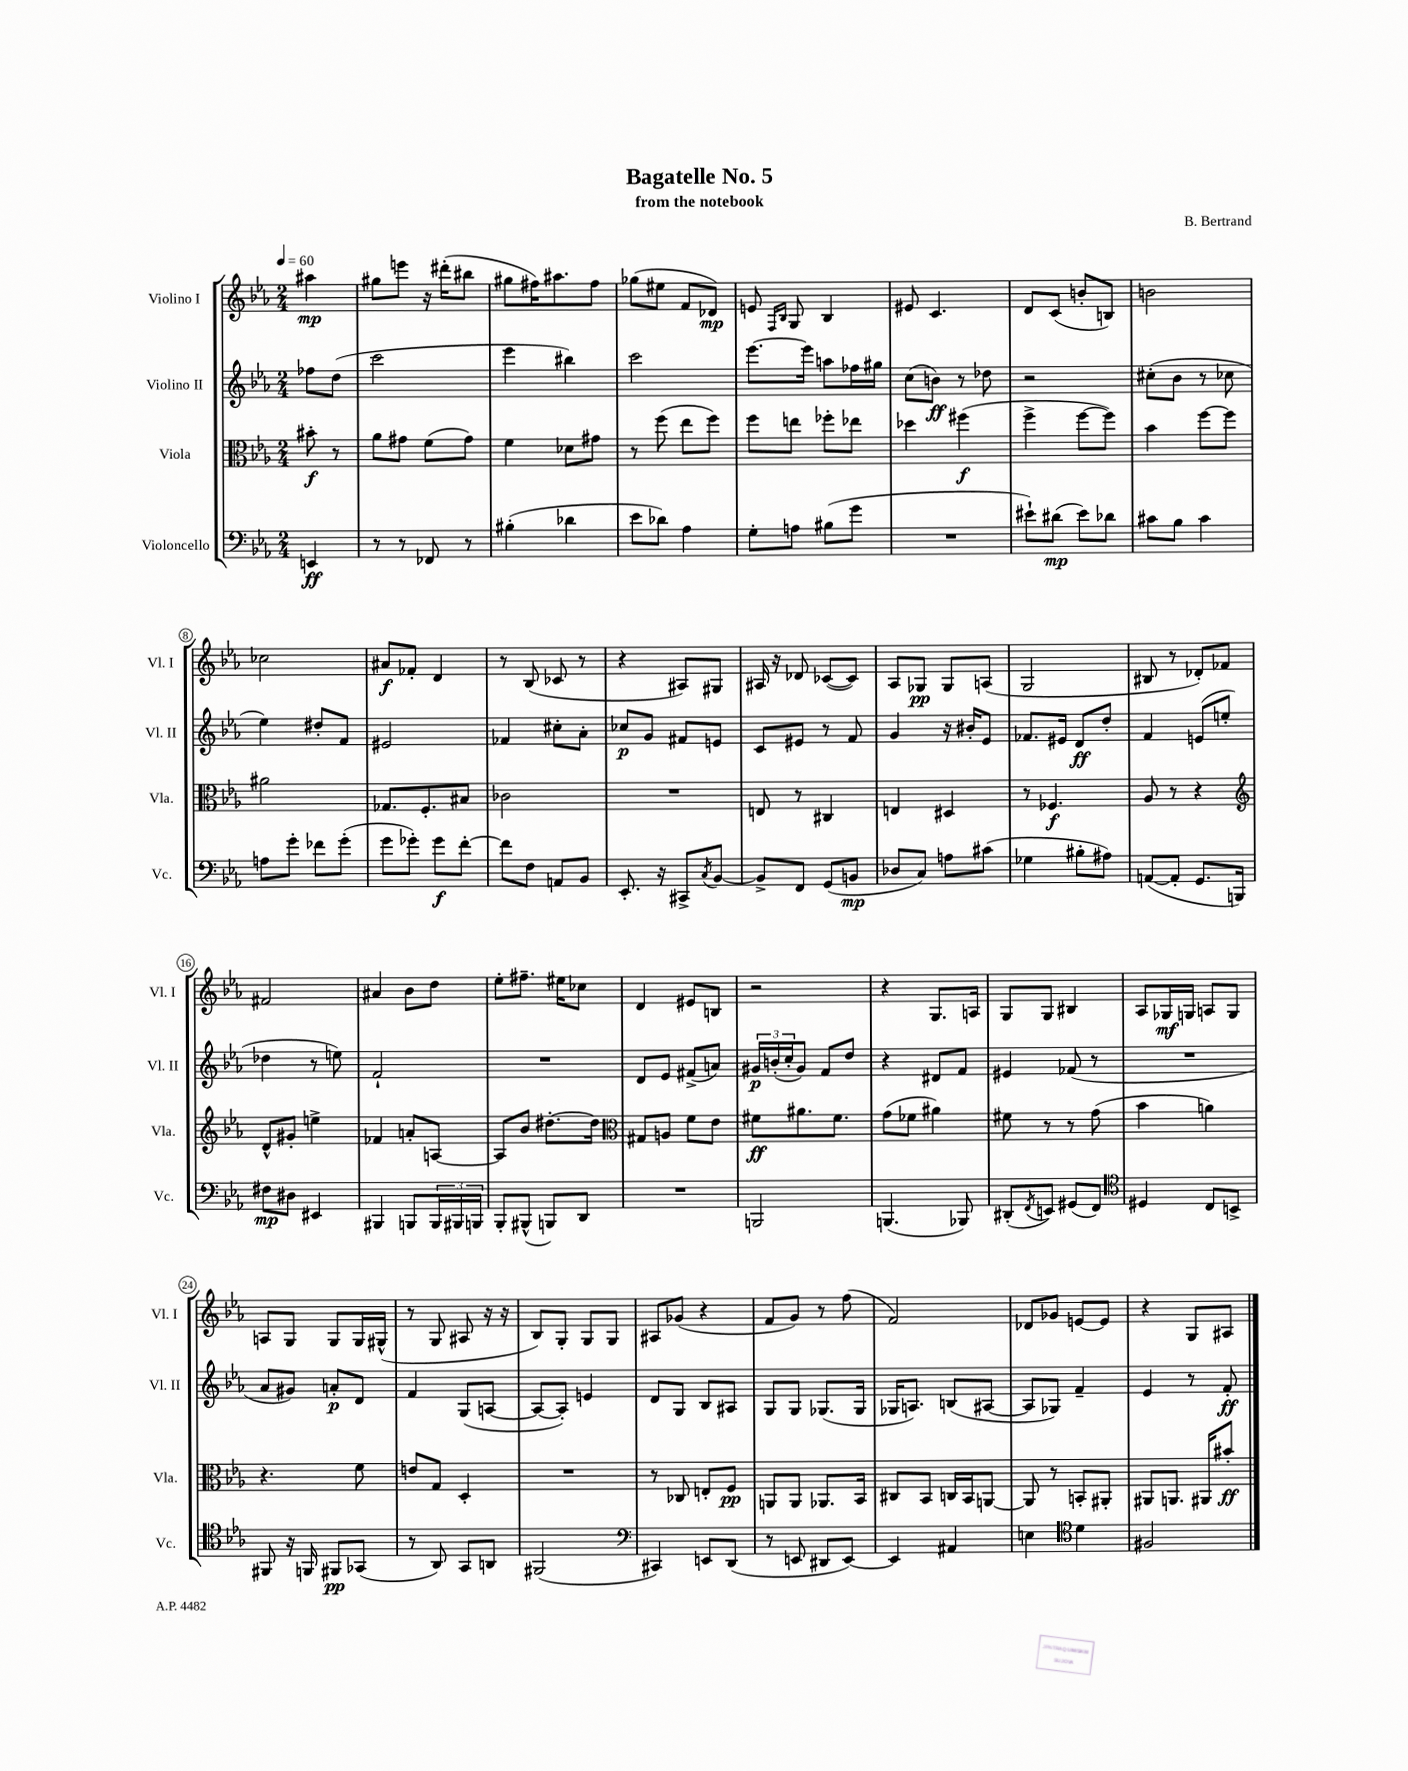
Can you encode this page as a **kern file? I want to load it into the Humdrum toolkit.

**kern	**kern	**kern	**kern
*staff4	*staff3	*staff2	*staff1
*clefF4	*clefC3	*clefG2	*clefG2
*k[b-e-a-]	*k[b-e-a-]	*k[b-e-a-]	*k[b-e-a-]
*M2/4	*M2/4	*M2/4	*M2/4
*MM60	*MM60	*MM60	*MM60
4EE/	8b#'\	8ff-\L	4aa#\
.	8r	(8dd\J	.
=	=	=	=
8r	8a-\L	2ccc\	8gg#\L
8r	8g#\J	.	8eee\J
8FF-/	(8f\L	.	16r
.	.	.	(16ddd#'\LK
8r	8g#\J)	.	8bb#\J
=	=	=	=
(4B#'\	4f\	4eee-\	8gg#\L
.	.	.	16ff#\K)
.	.	.	8.aa#\
4d-\	8d-\L	4bb#\)	.
.	8g#\J	.	8ff#\J
=	=	=	=
8e-\L	8r	2ccc\	(8gg-\L
8d-\J)	(8ff\	.	8ee#\J
4A-\	8ee-\L	.	8f/L
.	8ff\J)	.	8d-/J)
=	=	=	=
8G'\L	8ff\L	[8.eee-\L	8e/
.	.	.	16qqF/LL
.	.	.	16qqB-/JJ
8A\J	8ee\J	.	8G/
.	.	16eee-\]Jk	.
(8B#\L	8ff-'\L	8aa\L	4B-/
8g\J	8ee-\J	16ff-\L	.
.	.	16gg#\JJ	.
=	=	=	=
2r	4dd-\	(8cc\L	8e#/
.	.	8b\J)	4.c/
.	(4ff#\	8r	.
.	.	8dd-\	.
=	=	=	=
8e#`\L)	4ff^\	2r	8d/L
(8d#\J	.	.	(8c/J
8e#\L)	[8ff\L	.	8b'/L
8d-\J	8ff\]J)	.	8B/J)
=	=	=	=
8c#\L	4b-\	(8cc#'\L	2b\
8B-\J	.	8b-\J	.
4c#\	[8ff\L	8r	.
.	8ff\]J	8cc-\	.
=	=	=	=
8A\L	2a#\	4ee-\)	2cc-\
8g'\J	.	.	.
8f-\L	.	8dd#'/L	.
(8g'\J	.	8f/J	.
=	=	=	=
8g\L	8.G-/L	2e#/	8a#/L
8g-'\J)	.	.	8f-'/J
.	8.F'/	.	.
8g-\L	.	.	4d/
[8f'\J	8B#/J	.	.
=	=	=	=
8f\]L	2c-\	4f-/	8r
8F\J	.	.	(8B-/
8AA/L	.	8cc#'\L	8c-/
8BB-/J	.	8a-'\J	8r
=	=	=	=
8.EE-'/	2r	8cc-/L	4r
.	.	8g/J	.
16r	.	.	.
8CC#^/L	.	8f#/L	8A#/L)
8qC/	.	.	.
[8BB-/J	.	8e/J	8G#/J
=	=	=	=
8BB-^/]L	8E/	8c/L	16A#/
.	.	.	16r
8FF/J	8r	8e#/J	8d-/
(8GG/L	4C#/	8r	([8c-/L
8BB/J	.	8f/	8c-/]J)
=	=	=	=
8D-/L	4E/	4g/	8A-/L
8C/J)	.	.	8G-/J
8A\L	4D#/	16r	8G-/L
.	.	16b#'/LK	.
(8c#\J	.	8e-/J	(8A/J
=	=	=	=
4G-\	8r	8.f-/L	2G/
.	4.F-/	.	.
.	.	16e#/Jk	.
8B#'\L	.	8d/L	.
8A#\J)	.	8dd'/J	.
=	=	=	=
([8AA/L	8A-/	4f/	8B#/
8AA'/]J	8r	.	8r
8.GG/L	4r	(8e/L	8d-'/L)
.	.	8ee'/J	8f-/J
16BBB/Jk)	.	.	.
=	=	=	=
*	*clefG2	*	*
8F#\L	8d^^/L	4dd-\	2f#/
8D#\J	8g#'/J	.	.
4EE#/	4ee^\	8r	.
.	.	8ee\)	.
=	=	=	=
4BBB#/	4f-/	2f`/	4a#/
8BBB/L	8a'/L	.	8b-\L
24BBB/L	[8A/J	.	8dd\J
24BBB#/	.	.	.
24BBB/JJ	.	.	.
=	=	=	=
8BBB-'/L	8A/]L	2r	8ee-'\L
(8BBB#^^/J	8b-/J	.	8.ff#~\J
8BBB/L)	[8.dd#'\L	.	.
.	.	.	16ee#\LK
8DD/J	.	.	8cc-\J
.	16dd#\]Jk	.	.
=	=	=	=
*	*clefC3	*	*
2r	8G#/L	8d/L	4d/
.	8A/J	8e-/J	.
.	8f\L	(8f#^/L	8e#/L
.	8e-\J	8a/J)	8B/J
=	=	=	=
2BBB/	8f#\L	24g#/LL	2r
.	.	(24b'/	.
.	.	24cc'/J	.
.	8.a#\	8g#/J)	.
.	.	8f/L	.
.	8.f#\J	.	.
.	.	8dd/J	.
=	=	=	=
(4.BBB/	(8g\L	4r	4r
.	8f-\J	.	.
.	4a#\)	8d#/L	8.G/L
8BBB-/)	.	8f/J	.
.	.	.	16A/Jk
=	=	=	=
(8DD#'/L	8f#\	4e#/	8G/L
8qFF/	.	.	.
8EE/J)	8r	.	8G/J
(8GG#/L	8r	(8f-/	4B#/
8FF/J)	(8g\	8r	.
=	=	=	=
*clefC4	*	*	*
4D#/	4b-\	2r	8A-/L
.	.	.	16G-/L
.	.	.	16G/JJ
8C/L	4a\)	.	8A/L
8BB^/J	.	.	8G/J
=	=	=	=
8FF#/	4.r	8a-/L	8A/L
16r	.	8g#/J)	8G/J
16FF/	.	.	.
8FF#/L	.	8a'/L	8G/L
(8GG-/J	8f\	8d/J	16G/L
.	.	.	(16G#^^/JJ
=	=	=	=
8r	8e/L	4f/	8r
8AA-/)	8G/J	.	8G/
8GG/L	4D'/	(8G/L	8A#/
8AA/J	.	[8A/J	16r
.	.	.	16r
=	=	=	=
(2FF#/	2r	8A/_L	8B-/L)
.	.	8A'/]J)	8G'/J
.	.	4e/	8G/L
.	.	.	8G/J
=	=	=	=
*clefF4	*	*	*
4CC#/)	8r	8d/L	8A#/L
.	8C-/	8G/J	(8g-/J
8EE/L	8E'/L	8B-/L	4r
(8DD/J	8F/J	8A#/J	.
=	=	=	=
8r	8AA/L	8G/L	8f/L
8EE/	8AA/J	8G/J	8g/J)
8DD#/L	8.AA-/L	(8.G-/L	8r
[8EE/J)	.	.	(8ff\
.	16BB-/Jk	16G-/Jk	.
=	=	=	=
4EE/]	8C#/L	16G-/LK	2f/)
.	.	8.A/J)	.
.	8BB-/J	.	.
4AA#/	16C/LL	(8B/L	.
.	16BB-/J	.	.
.	[8AA/J	[8A#/J	.
=	=	=	=
4E\	8AA/]	8A#/]L	8d-/L
.	8r	8G-/J)	8g-/J
*clefC4	*	*	*
4d\	8BB'/L	4f~/	[8e/L
.	8AA#'/J	.	8e/]J
=	=	=	=
2F#/	8AA#/L	4e-/	4r
.	8.AA/J	.	.
.	.	8r	8G/L
.	16AA#/LK	.	.
.	8b#'/J	8f'/	8A#/J
==	==	==	==
*-	*-	*-	*-
